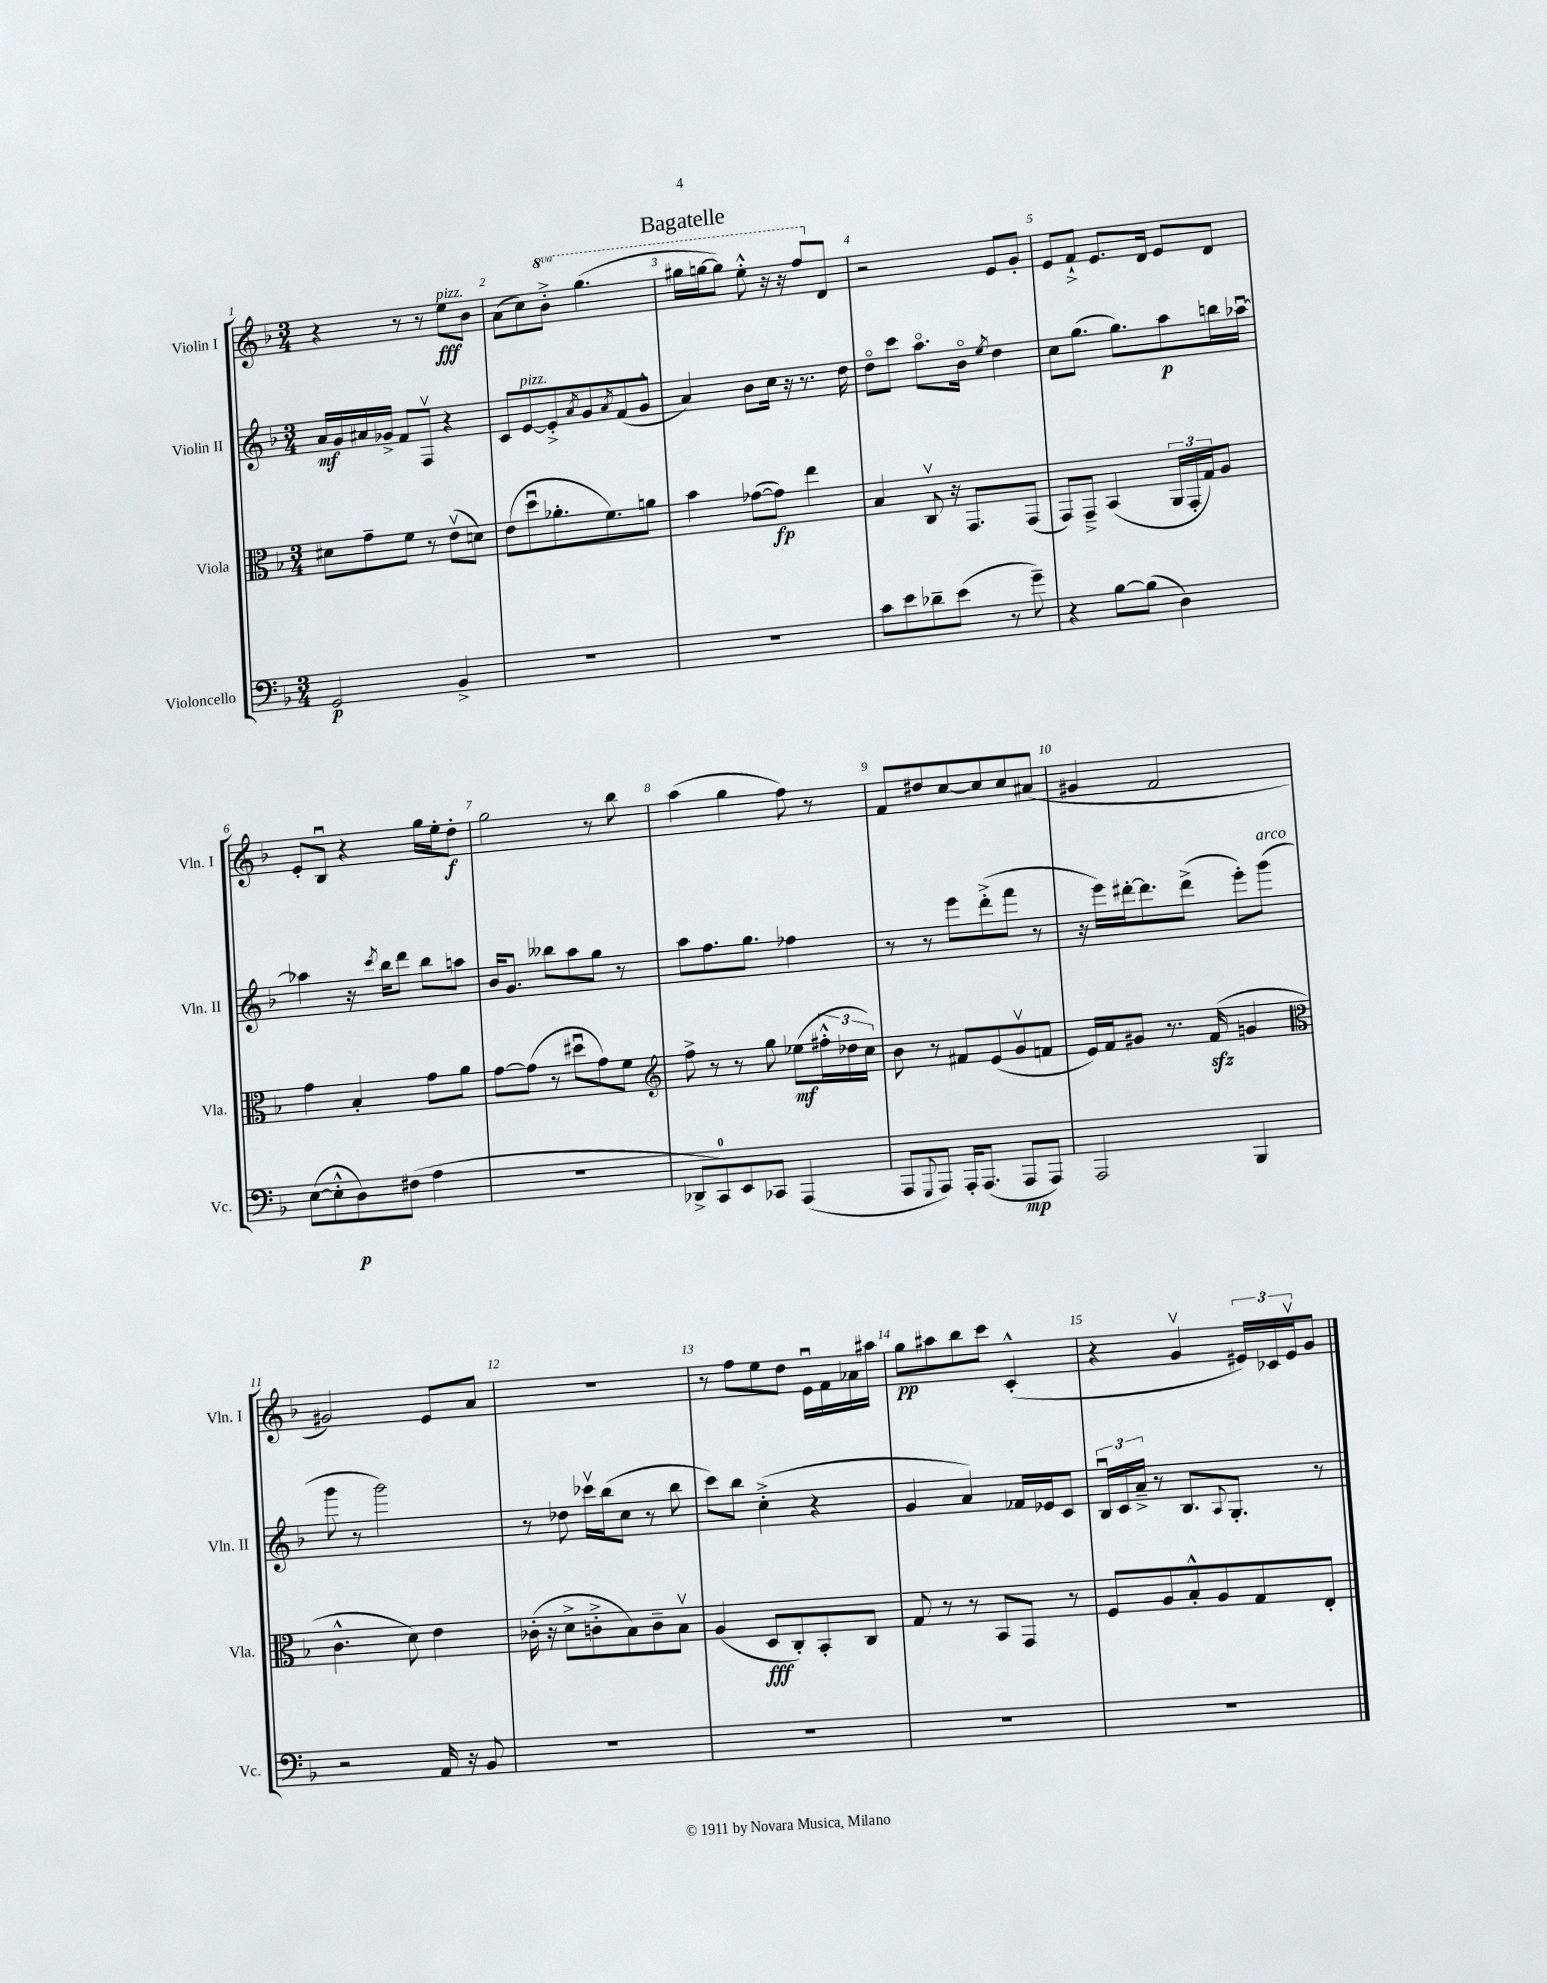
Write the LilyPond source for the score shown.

\header { title = "Bagatelle" }
<<
\new StaffGroup <<
\new Staff = "s0" \with { instrumentName = "Violin I" shortInstrumentName = "Vln. I" } {
    \clef treble \key f \major \numericTimeSignature \time 3/4 \set Staff.ottavationMarkups = #ottavation-simple-ordinals
    r4 r8 r8 e''8\fff^\markup { \italic "pizz." } bes'8 |
    a'8( c''8) \ottava #1 bes''8-.-> g'''4.( |
    gis'''16 g'''16~ g'''8) e'''8-.-^ r16 r16 f'''8 \ottava #0 d'8 |
    r2 e'8 g'8-. |
    e'8 f'8-!-> e'8. d'16 e'8 d'8 |
    e'8-. bes8\downbow r4 g''16 e''16-. d''8-.\f |
    g''2 r8 bes''8 |
    a''4( g''4 f''8) r8 |
    f'8 dis''8 c''8~ c''8 c''8 ais'8( |
    gis'4 f'2 |
    gis'2) e'8 a'8 |
    R2. |
    r8 f''8 e''8 d''8 e'16\downbow f'16 aes'16 ais''16 |
    g''8\pp ais''8 bes''8 c'''8 c'4-.-^( |
    r4 g'4\upbow \tuplet 3/2 { eis'16) ces'16 eis'16\upbow } g'8 \bar "|." |
}
\new Staff = "s1" \with { instrumentName = "Violin II" shortInstrumentName = "Vln. II" } {
    \clef treble \key f \major \numericTimeSignature \time 3/4
    a'16\mf g'16 ais'16 ges'16-> f'8 f8\upbow r4 |
    c'8 e'8~^\markup { \italic "pizz." } e'8-.-> \acciaccatura { a'8 } g'8 \acciaccatura { a'8 } f'8( g'8-^ |
    a'4) bes'8 c''16 r16 r8. d''16 |
    d''8\flageolet c'''8 a''8.\flageolet bes'16\flageolet \acciaccatura { e''8 } d''4 |
    c''8 g''8.( g''8.) a''8\p b''16 aes''16~\downbow |
    aes''4 r16 \acciaccatura { c'''8 } bes''16 d'''8 bes''8 a''8 |
    bes'16 g'8. beses''8 a''8 g''8 r8 |
    a''8 f''8. g''8. fes''4 |
    r8 r8 e'''8 d'''8-.->( f'''8 r8 |
    r16 e'''16) dis'''16~-. dis'''8. dis'''8->( e'''8-.) g'''8^\markup { \italic "arco" }( |
    g'''8 r8 g'''2) |
    r8 des''8 ces'''16\upbow bes''16( c''8 r8 bes''8 |
    c'''8) bes''8 c''4-.->( r4 |
    g'4 a'4) fes'16 ees'16 c'8 |
    \tuplet 3/2 { bes16\downbow c'16 a'16---> } r8 bes8. \appoggiatura { a8 } g8.-. r8 \bar "|." |
}
\new Staff = "s2" \with { instrumentName = "Viola" shortInstrumentName = "Vla." } {
    \clef alto \key f \major \numericTimeSignature \time 3/4
    dis'8 g'8-- f'8 r8 e'8\upbow( d'8) |
    e'8( d''8\downbow aes'8.-. f'8.) a'8 |
    bes'4 ges'8~( ges'8\fp) e''4 |
    bes4 c8\upbow r16 g,8. g,8( |
    g,8) g,8---> bes,4( \tuplet 3/2 { a,16 g,16-. g16) } a8 |
    g'4 bes4-. g'8 a'8 |
    g'8~ g'8( r8 dis''8\downbow g'8) f'8 |
    \clef treble f''8-> r8 r8 g''8 ees''8\mf( \tuplet 3/2 { fis''16-.-^ des''16 c''16) } |
    bes'8 r8 fis'8 e'8( g'8\upbow f'8 |
    e'16) f'16 gis'8 r8. f'16\sfz( g'4 |
    \clef alto c'4.-^ d'8) e'4 |
    ces'16-.( r16 d'8-> c'8-.-> bes8) c'8-- bes8\upbow |
    a4( d8\fff c8-.) bes,8-. c8 |
    g8 r8 r8 bes,8 g,8 r8 |
    f8 a8 bes8-.-^ a8 g8 e8-. \bar "|." |
}
\new Staff = "s3" \with { instrumentName = "Violoncello" shortInstrumentName = "Vc." } {
    \clef bass \key f \major \numericTimeSignature \time 3/4
    g,2\p bes,4-> |
    R2. |
    R2. |
    c'8 e'8 des'8-- e'8( r8 g'8--) |
    r4 bes8~ bes8( d4) |
    e8~( e8-.-^ d8\p) fis8( a4 |
    R2. |
    des,8-> c,8-0) e,8 ces,8 a,,4( |
    a,,8 \appoggiatura { g,,8 } a,,8) a,,16-. a,,8.( a,,8\mp a,,8) |
    a,,2 bes,,4 |
    r2 a,16 r16 bes,8 |
    R2. |
    R2. |
    R2. |
    R2. \bar "|." |
}
>>
>>
\layout { \context { \Score \override BarNumber.break-visibility = ##(#f #t #t) barNumberVisibility = #all-bar-numbers-visible } }
